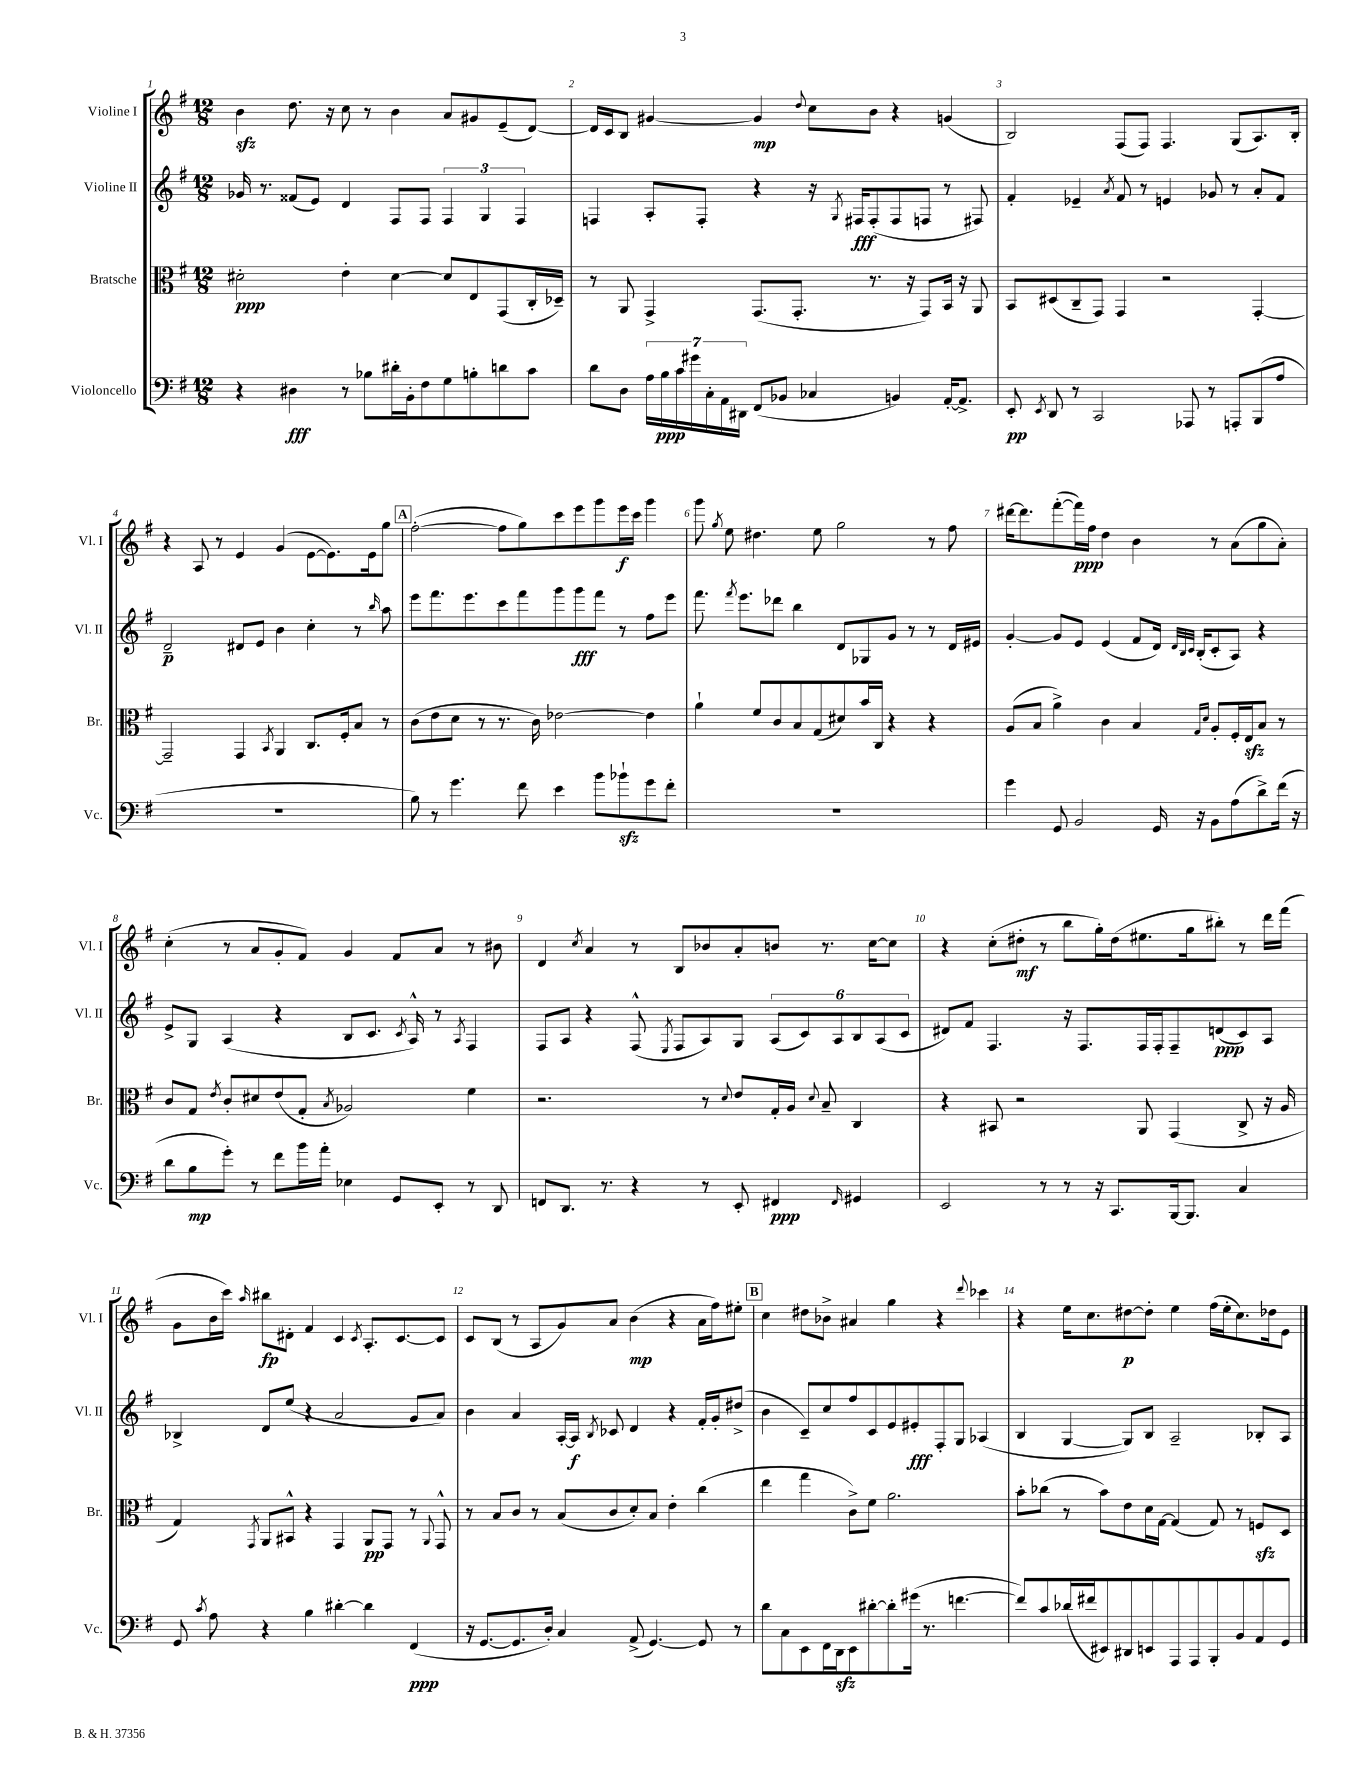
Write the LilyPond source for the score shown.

<<
\new StaffGroup <<
\new Staff = "s0" \with { instrumentName = "Violine I" shortInstrumentName = "Vl. I" } {
    \clef treble \key g \major \numericTimeSignature \time 12/8
    \autoBeamOff b'4\sfz d''8. r16 c''8 r8 b'4 a'8[ gis'8 e'8--( d'8]~) |
    d'16[ c'16 b8] gis'4~ gis'4\mp \appoggiatura { d''8 } c''8[ b'8] r4 g'4( |
    b2) fis8[( fis8]) fis4. g8[( a8.) b16]-. |
    r4 a8 r8 e'4 g'4( e'8[~ e'8.) e'16 g''8] |
    \mark \markup { \box "A" } fis''2~-.( fis''8[ g''8) c'''8 e'''8 g'''8 e'''16\f c'''16] g'''4 |
    g'''8 \acciaccatura { g''8 } e''8 dis''4. e''8 g''2 r8 fis''8 |
    dis'''16[~ dis'''8. fis'''8~-.( fis'''16\ppp) fis''16] d''4 b'4 r8 a'8[( g''8 a'8]-.) |
    c''4-.( r8 a'8[ g'8-. fis'8]) g'4 fis'8[ a'8] r8 bis'8 |
    d'4 \acciaccatura { c''8 } a'4 r8 b8[ bes'8 a'8-. b'8] r8. c''16[~ c''8] |
    r4 c''8[-.( dis''8]-.\mf r8 b''8[ g''16-.) dis''16( eis''8. g''16 bis''8]-.) r8 d'''16[ fis'''16]( |
    g'8[ b'16 c'''16]) \grace { a''16 } bis''8[\fp dis'8]-. fis'4 c'4 \acciaccatura { c'8 } a8.[-. c'8.~ c'8] |
    c'8[ b8]( r8 a8[ g'8) a'8] b'4\mp( r4 a'16[ fis''16) eis''8]-. |
    \mark \markup { \box "B" } c''4 dis''8[ bes'8]-> ais'4 g''4 r4 \appoggiatura { d'''8 } ces'''4 |
    r4 e''16[ c''8. dis''8~\p dis''8]-. e''4 fis''16[( e''16-. c''8.) des''16 e'8] \bar "|." |
}
\new Staff = "s1" \with { instrumentName = "Violine II" shortInstrumentName = "Vl. II" } {
    \clef treble \key g \major \numericTimeSignature \time 12/8
    \autoBeamOff ges'16 r8. fisis'8[( e'8]) d'4 fis8[ fis8] \tuplet 3/2 { fis4 g4 fis4 } |
    f4 a8[-. f8]-. r4 r16 \acciaccatura { g8 } fis16[\fff fis8-.( fis8 f8] r8 fis8) |
    fis'4-. ees'4-- \acciaccatura { a'8 } fis'8 r8 e'4 ges'8 r8 a'8[-. fis'8] |
    d'2--\p dis'8[ e'8] b'4 c''4-. r8 \grace { b''16 } a''8 |
    \mark \markup { \box "A" } e'''8[ fis'''8. e'''8. c'''8 fis'''8 g'''8 g'''8\fff fis'''8] r8 fis''8[ e'''8] |
    fis'''8. \acciaccatura { fis'''8 } e'''8.[ des'''8] b''4 d'8[ ges8 g'8] r8 r8 d'16[ eis'16] |
    g'4~-. g'8[ e'8] e'4( fis'8[ d'16]) \grace { d'32[ b32 c'32] } b16[-.( c'8-. a8]) r4 |
    e'8[-> g8] a4( r4 b8[ c'8.] \acciaccatura { c'8 } a16-^) r8 \acciaccatura { a8 } fis4 |
    fis8[ a8] r4 fis8-^( \acciaccatura { e8 } fis8[ a8) g8] \tuplet 6/4 { a8[( c'8) a8 b8 a8( c'8] } |
    dis'8[) fis'8] fis4. r16 fis8.[ fis16 fis16-. fis8-- d'8\ppp( c'8) a8] |
    bes4-> d'8[ e''8]( r4 a'2 g'8[ a'8]) |
    b'4 a'4 a16[~-. a16]\f \acciaccatura { b8 } ces'8 d'4 r4 fis'16[-. g'16-. dis''8]->( |
    \mark \markup { \box "B" } b'4 c'8[--) c''8 fis''8 c'8 e'8 eis'8-.\fff fis8-. g8] aes4( |
    b4 g4~ g8[) b8] a2-- bes8[-. a8] \bar "|." |
}
\new Staff = "s2" \with { instrumentName = "Bratsche" shortInstrumentName = "Br." } {
    \clef alto \key g \major \numericTimeSignature \time 12/8
    \autoBeamOff dis'2-.\ppp e'4-. dis'4~ dis'8[ e8 g,8( c16-. des16]--) |
    r8 a,8 g,4-> g,8.[( g,8.]-. r8. r16 g,8[) b,16] r16 a,8 |
    b,8[ dis8( c8-- g,8]) g,4 r2 g,4~-. |
    g,2-- g,4 \acciaccatura { b,8 } a,4 c8.[ fis16-. b8] r8 |
    \mark \markup { \box "A" } c'8[( e'8 d'8] r8 r8. c'16) ees'2~ ees'4 |
    a'4-! fis'8[ c'8 b8 g8( dis'8) b'16 c16] r4 r4 |
    a8[( b8] a'4->) c'4 b4 \grace { g16[ d'16] } a8[-. fis16-. e16\sfz b8] r8 |
    c'8[ g8] \acciaccatura { e'8 } c'8[-. dis'8 e'8( g8]-. \acciaccatura { b8 } aes2) fis'4 |
    r2. r8 \appoggiatura { d'8 } e'8[ g16-. a16] \appoggiatura { d'8 } b8-- c4 |
    r4 bis,8 r2 a,8 g,4( c8-> r16 a16 |
    g4) \acciaccatura { g,8 } a,8[ bis,8]-^ r4 g,4 a,8[\pp g,8] r8 \appoggiatura { a,8 } g,8-^ |
    r8 b8[ c'8] r8 b8[( c'8 d'8-.) b8] e'4-. c''4( |
    \mark \markup { \box "B" } e''4 g''4 c'8[->) fis'8] a'2. |
    b'8[-. ces''8]( r8 b'8[) e'8 d'16 g16]~ g4( g8) r8 f8[\sfz d8] \bar "|." |
}
\new Staff = "s3" \with { instrumentName = "Violoncello" shortInstrumentName = "Vc." } {
    \clef bass \key g \major \numericTimeSignature \time 12/8
    \autoBeamOff r4 dis4\fff r8 bes8[ dis'16-. b,16-. fis8 g8 b8-. d'8 c'8] |
    d'8[ d8] \tuplet 7/4 { a16[ b16\ppp c'16 gis'16 c16-. a,16 dis,16] } fis,8[( bes,8] ces4 b,4) a,16[~-. a,8.]-> |
    e,8-.\pp \acciaccatura { e,8 } d,8 r8 c,2 aes,,8 r8 a,,8[-. b,,8( a8] |
    R1. |
    \mark \markup { \box "A" } b8) r8 g'4. fis'8 e'4 b'8[ bes'8-!\sfz g'8 fis'8]-. |
    R1. |
    g'4 g,8 b,2 g,16 r16 b,8[ a8( d'8->) fis'16]( r16 |
    d'8[ b8\mp g'8]-.) r8 fis'8[ b'16 a'16]-. ees4 g,8[ e,8]-. r8 d,8 |
    f,8[ d,8.] r8. r4 r8 e,8-. fis,4\ppp \grace { fis,16 } gis,4 |
    e,2 r8 r8 r16 c,8.[ b,,16~ b,,8.] c4 |
    g,8 \acciaccatura { c'8 } a8 r4 b4 dis'4~-. dis'4 fis,4\ppp( |
    r16 g,8.[~ g,8. d16]-.) c4 a,8->( g,4.~) g,8 r8 |
    \mark \markup { \box "B" } d'8[ c8 e,8 fis,16 d,16\sfz e,8 dis'8~-. dis'8-. gis'16]( r8. f'4.~ |
    f'8[) c'8 des'16( fis'16 eis,8) dis,8 e,8 a,,8 a,,8 b,,8-. b,8 a,8 g,8] \bar "|." |
}
>>
>>
\layout { \context { \Score \override BarNumber.break-visibility = ##(#f #t #t) barNumberVisibility = #all-bar-numbers-visible } }
